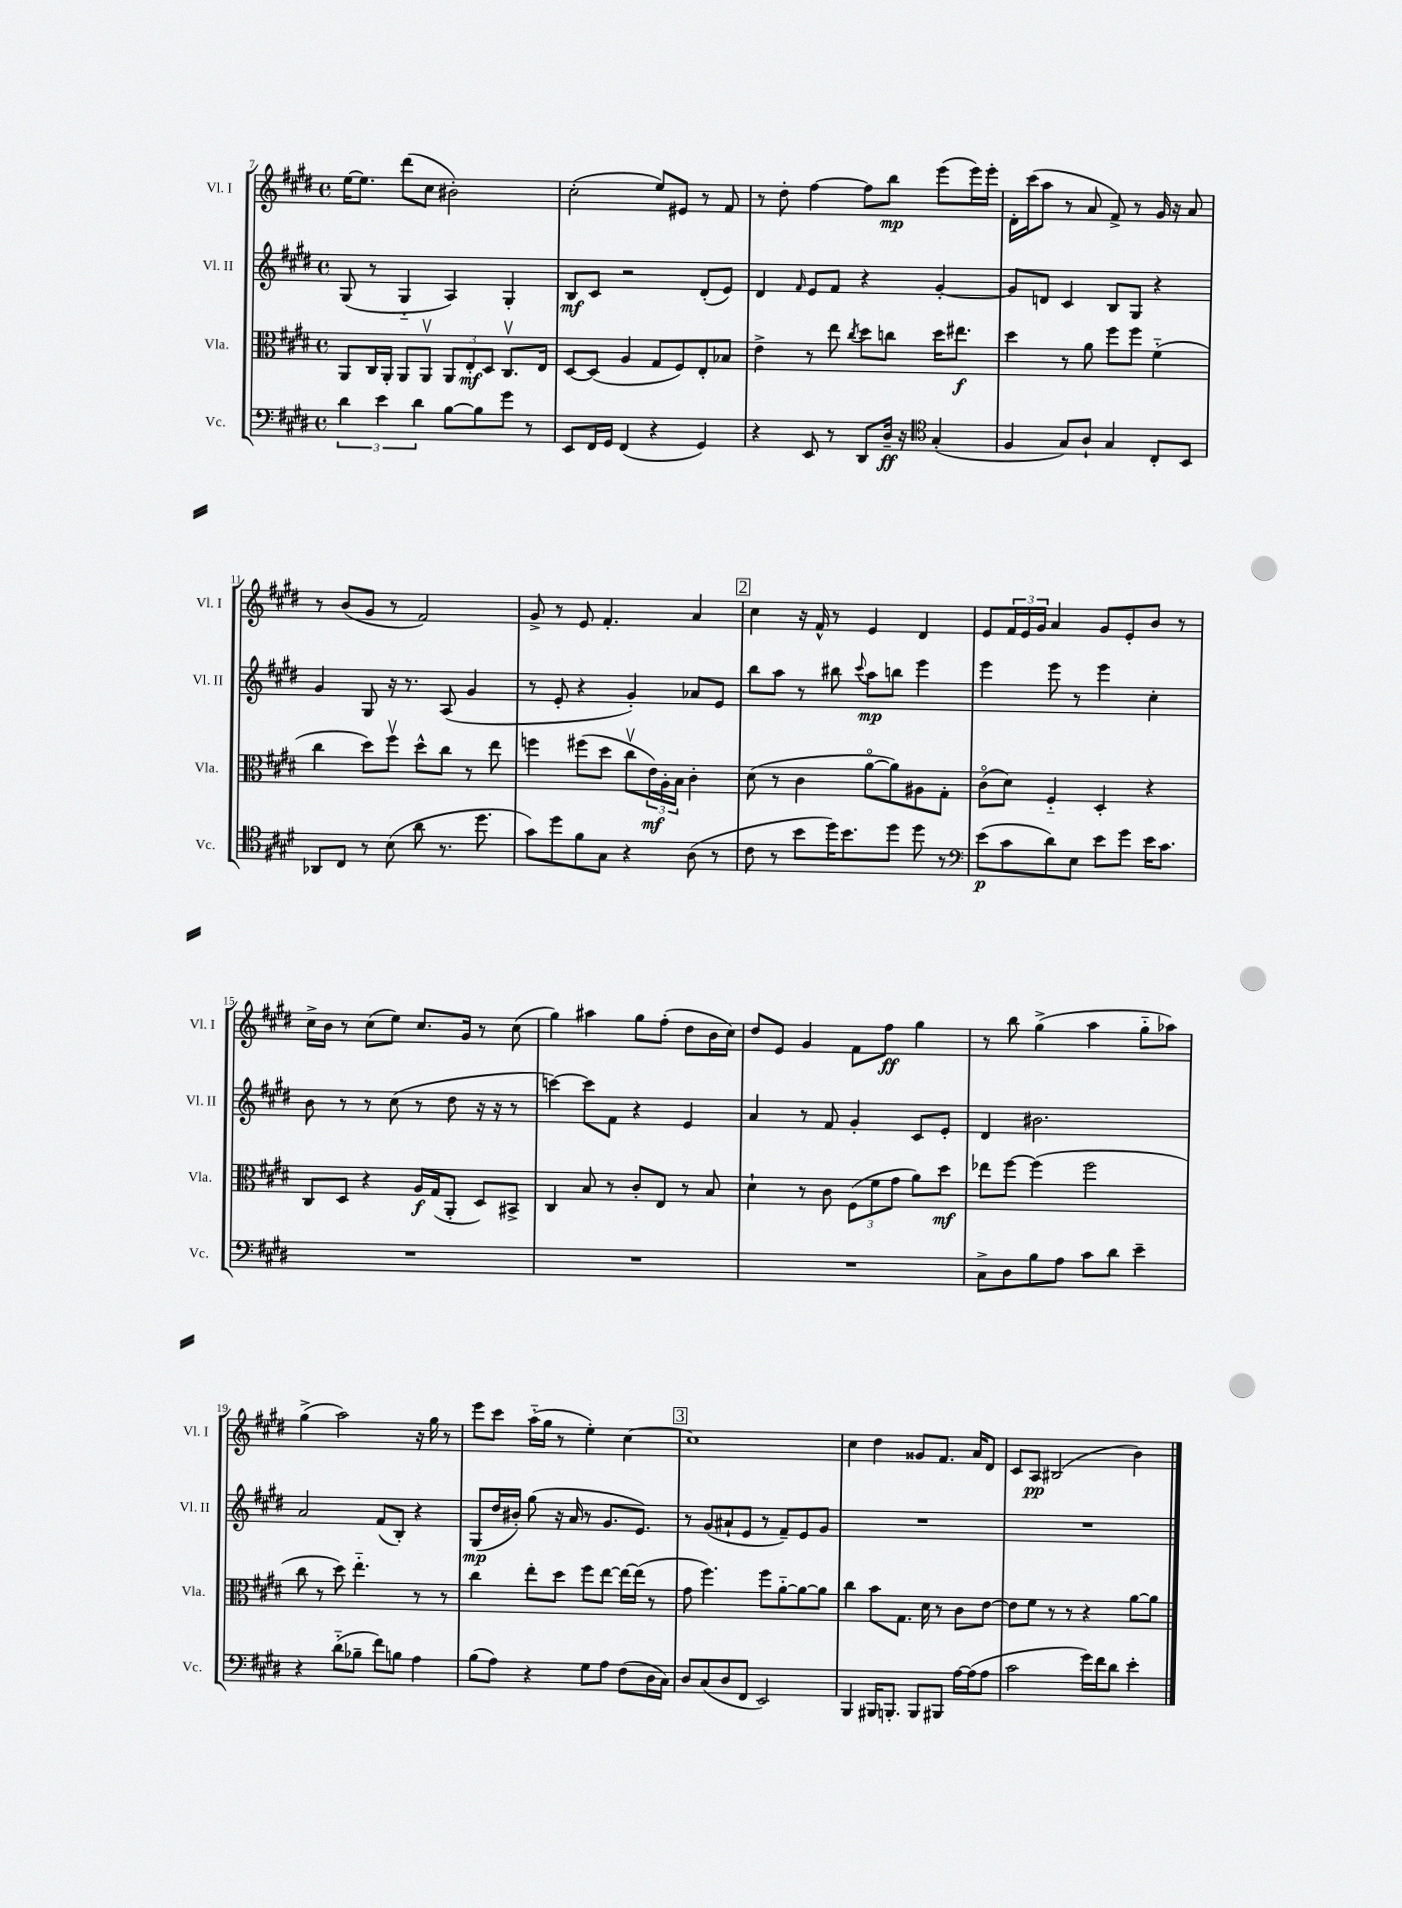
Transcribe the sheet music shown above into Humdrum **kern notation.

**kern	**dynam	**kern	**dynam	**kern	**dynam	**kern	**dynam
*part4	*part4	*part3	*part3	*part2	*part2	*part1	*part1
*staff4	*staff4	*staff3	*staff3	*staff2	*staff2	*staff1	*staff1
*I"Vc.	*	*I"Vla.	*	*I"Vl. II	*	*I"Vl. I	*
*I'Vc.	*	*I'Vla.	*	*I'Vl. II	*	*I'Vl. I	*
*clefF4	*	*clefC3	*	*clefG2	*	*clefG2	*
*k[f#c#g#d#]	*	*k[f#c#g#d#]	*	*k[f#c#g#d#]	*	*k[f#c#g#d#]	*
*M4/4	*	*M4/4	*	*M4/4	*	*M4/4	*
*met(c)	*	*met(c)	*	*met(c)	*	*met(c)	*
=7	=7	=7	=7	=7	=7	=7	=7
6d#\	.	8AA/L	.	(8G#/	.	[16ee\KL	.
.	.	.	.	.	.	8.ee\J]	.
.	.	16C#/L	.	8r	.	.	.
6e\	.	.	.	.	.	.	.
.	.	16AA'/JJ	.	.	.	.	.
.	.	8AA/L	.	4G#/	.	(8ddd#\L	.
6d#\	.	.	.	.	.	.	.
.	.	8AAv/J	.	.	.	8cc#\J	.
[8B\L	.	12AA/L	.	4A/)	.	2b#X'\)	.
.	.	12E'/	mf	.	.	.	.
8B\]	.	.	.	.	.	.	.
.	.	12D#/J	.	.	.	.	.
8g#\J	.	8.C#v/L	.	4G#'/	.	.	.
8r	.	.	.	.	.	.	.
.	.	16E/Jk	.	.	.	.	.
=8	=8	=8	=8	=8	=8	=8	=8
8EE/L	.	[8D#/L	.	8B/L	mf	(2cc#'\	.
16FF#/L	.	(8D#/J]	.	8c#/J	.	.	.
16GG#/JJ	.	.	.	.	.	.	.
(4FF#/	.	4A/	.	2r	.	.	.
4r	.	8G#/L	.	.	.	8ee/L)	.
.	.	8F#/)	.	.	.	8e#X/J	.
4GG#/)	.	8E'/	.	(8d#'/L	.	8r	.
.	.	8B-X/J	.	8e/J)	.	8f#/	.
=9	=9	=9	=9	=9	=9	=9	=9
4r	.	4e^\	.	4d#/	.	8r	.
.	.	.	.	.	.	8dd#'\	.
.	.	.	.	16qqf#/	.	.	.
8EE/	.	8r	.	8e/L	.	[4ff#\	.
8r	.	8ee\	.	8f#/J	.	.	.
.	.	8qcc#/	.	.	.	.	.
8DD#/L	.	8dd#\L	.	4r	.	8ff#\L]	.
16D#~/Jk	ff	8ccn\J	.	.	.	8bb\J	mp
16r	.	.	.	.	.	.	.
*clefC4	*	*	*	*	*	*	*
(4G#'/	.	16dd#\KL	.	[4g#'/	.	(8eee\L	.
.	.	8.ee#X\J	f	.	.	.	.
.	.	.	.	.	.	16eee\L)	.
.	.	.	.	.	.	16eee'\JJ	.
=10	=10	=10	=10	=10	=10	=10	=10
4F#/	.	4dd#\	.	8g#/L]	.	16d#'\LL	.
.	.	.	.	.	.	(16ccc#\J	.
.	.	.	.	8dn/J	.	8aa\J	.
8G#/L)	.	8r	.	4c#/	.	8r	.
8A`/J	.	8a\	.	.	.	8a/	.
4G#/	.	8ff#\L	.	8B/L	.	8f#^/)	.
.	.	8ff#\J	.	8G#/J	.	8r	.
8C#'/L	.	(4f#\	.	4r	.	16g#/	.
.	.	.	.	.	.	16r	.
8BB/J	.	.	.	.	.	8a/	.
!!LO:LB:g=z
=11	=11	=11	=11	=11	=11	=11	=11
8AA-X/L	.	4cc#\	.	4g#/	.	8r	.
8C#/J	.	.	.	.	.	(8b/L	.
8r	.	8dd#\L)	.	8G#/	.	8g#/J	.
(8B\	.	8ff#v\J	.	16r	.	8r	.
.	.	.	.	8.r	.	.	.
8a\	.	8dd#^^\L	.	.	.	2f#/)	.
8.r	.	8cc#\J	.	(8A/	.	.	.
.	.	8r	.	4g#/	.	.	.
8.dd#\	.	.	.	.	.	.	.
.	.	8ee\	.	.	.	.	.
=12	=12	=12	=12	=12	=12	=12	=12
8g#\L)	.	4ffn\	.	8r	.	8g#^/	.
8dd#\	.	.	.	8e'/	.	8r	.
8f#\	.	(8ff#X\L	.	4r	.	8e/	.
8G#\J	.	8dd#\J	.	.	.	4.f#'/	.
4r	.	8cc#v\L	.	4g#'/)	.	.	.
.	.	24e\L)	mf	.	.	.	.
.	.	24A'\	.	.	.	.	.
.	.	24B\JJ	.	.	.	.	.
(8A\	.	4c#'\	.	8a-X/L	.	4a/	.
8r	.	.	.	8e/J	.	.	.
!!LO:REH:place=s1:t=2
=13	=13	=13	=13	=13	=13	=13	=13
8c#\	.	(8d#\	.	8bb\L	.	4cc#\	.
8r	.	8r	.	8aa\J	.	.	.
8b\L	.	4c#\	.	8r	.	16r	.
.	.	.	.	.	.	16f#^^/	.
16dd#\K)	.	.	.	8bb#X\	.	8r	.
8.b\	.	.	.	.	.	.	.
.	.	.	.	8qqccc#/	.	.	.
.	.	[8a\L	.	8aa\L	mp	4e/	.
8dd#\J	.	8a\])	.	8bbn\J	.	.	.
8dd#\	.	8A#X\	.	4eee\	.	4d#/	.
8r	.	8G#'\J	.	.	.	.	.
=14	=14	=14	=14	=14	=14	=14	=14
*clefF4	*	*	*	*	*	*	*
(8e\L	p	(8c#\L	.	4eee\	.	8e/L	.
8c#\	.	8d#\J)	.	.	.	24f#/L	.
.	.	.	.	.	.	24e/	.
.	.	.	.	.	.	24g#/JJ	.
8d#\)	.	4F#/	.	8eee\	.	4a/	.
8E\J	.	.	.	8r	.	.	.
8e\L	.	4D#'/	.	4eee\	.	8g#/L	.
8g#\J	.	.	.	.	.	8e'/	.
16e\KL	.	4r	.	4cc#'\	.	8b/J	.
8.c#\J	.	.	.	.	.	.	.
.	.	.	.	.	.	8r	.
!!LO:LB:g=z
=15	=15	=15	=15	=15	=15	=15	=15
1r	.	8C#/L	.	8b\	.	16cc#^\LL	.
.	.	.	.	.	.	16b\JJ	.
.	.	8D#/J	.	8r	.	8r	.
.	.	4r	.	8r	.	(8cc#\L	.
.	.	.	.	(8cc#\	.	8ee\J)	.
.	.	16A/LL	f	8r	.	8.cc#/L	.
.	.	(16G#/J	.	.	.	.	.
.	.	8AA'/J	.	8dd#\	.	.	.
.	.	.	.	.	.	16g#/Jk	.
.	.	8D#/L)	.	16r	.	8r	.
.	.	.	.	16r	.	.	.
.	.	8BB#X^/J	.	8r	.	(8cc#\	.
=16	=16	=16	=16	=16	=16	=16	=16
1r	.	4C#/	.	[4cccn\)	.	4gg#\)	.
.	.	8B/	.	8ccc\L]	.	4aa#X\	.
.	.	8r	.	8f#\J	.	.	.
.	.	8c#'/L	.	4r	.	8gg#\L	.
.	.	8E/J	.	.	.	(8ff#'\J	.
.	.	8r	.	4e/	.	8dd#\L	.
.	.	8B/	.	.	.	16b\L	.
.	.	.	.	.	.	16cc#\JJ)	.
=17	=17	=17	=17	=17	=17	=17	=17
1r	.	4d#`\	.	4a/	.	8dd#/L	.
.	.	.	.	.	.	8e/J	.
.	.	8r	.	8r	.	4g#/	.
.	.	8c#\	.	8f#/	.	.	.
.	.	(12F#\L	.	4g#'/	.	8f#\L	.
.	.	12f#\	.	.	.	.	.
.	.	.	.	.	.	8ff#\J	ff
.	.	12g#\J	.	.	.	.	.
.	.	8a\L)	.	8c#/L	.	4gg#\	.
.	.	8dd#\J	mf	8e'/J	.	.	.
=18	=18	=18	=18	=18	=18	=18	=18
8C#^\L	.	8ee-X\L	.	4d#/	.	8r	.
8D#\	.	[8ff#\J	.	.	.	8bb\	.
8B\	.	(4ff#\]	.	2.b#X\	.	(4gg#^\	.
8A\J	.	.	.	.	.	.	.
8c#\L	.	2ff#\	.	.	.	4aa\	.
8d#\J	.	.	.	.	.	.	.
4e~\	.	.	.	.	.	8gg#\L	.
.	.	.	.	.	.	8aa-X\J)	.
!!LO:LB:g=z
=19	=19	=19	=19	=19	=19	=19	=19
4r	.	8cc#\	.	2a/	.	(4gg#^\	.
.	.	8r	.	.	.	.	.
(8d#\L	.	8dd#\)	.	.	.	2aa\)	.
8B-X~\J	.	4.ee\	.	.	.	.	.
8f#\L)	.	.	.	(8f#/L	.	.	.
8Bn\J	.	.	.	8B'/J)	.	.	.
4A\	.	8r	.	4r	.	16r	.
.	.	.	.	.	.	16gg#\	.
.	.	8r	.	.	.	8r	.
=20	=20	=20	=20	=20	=20	=20	=20
(8B\L	.	4cc#\	.	(8G#/L	mp	8eee\L	.
8A\J)	.	.	.	16dd#/L	.	8ccc#\J	.
.	.	.	.	16b#X'/JJ)	.	.	.
4r	.	8ee'\L	.	(8gg#\	.	(16aa\LL	.
.	.	.	.	.	.	16gg#\JJ	.
.	.	8dd#\J	.	16r	.	8r	.
.	.	.	.	16a/	.	.	.
8G#\L	.	8ff#\L	.	8r	.	4ee'\)	.
8A\J	.	[8ee\J	.	8.g#/L	.	.	.
(8F#\L	.	16ee\LL_	.	.	.	[4cc#\	.
.	.	(16ee\JJ]	.	8.e/J)	.	.	.
16D#\L	.	8r	.	.	.	.	.
16C#\JJ)	.	.	.	.	.	.	.
!!LO:REH:place=s1:t=3
=21	=21	=21	=21	=21	=21	=21	=21
8D#/L	.	8g#\	.	8r	.	1cc#]	.
(8C#/	.	4.ff#\)	.	(8g#/L	.	.	.
8D#/	.	.	.	8a#X`/	.	.	.
8FF#/J	.	.	.	8e/J	.	.	.
2EE/)	.	8ff#\L	.	8r	.	.	.
.	.	[8a\	.	8f#~/L)	.	.	.
.	.	8a\_	.	8e/	.	.	.
.	.	8a\J]	.	8g#/J	.	.	.
=22	=22	=22	=22	=22	=22	=22	=22
4BBB/	.	4cc#\	.	1r	.	4cc#\	.
16BBB#X/KL	.	8b\L	.	.	.	4dd#\	.
8.BBBn'/J	.	.	.	.	.	.	.
.	.	8.G#\J	.	.	.	.	.
8BBB/L	.	.	.	.	.	8g##X/L	.
.	.	16d#\	.	.	.	.	.
8BBB#X/J	.	8r	.	.	.	8.f#/J	.
[16A\LL	.	8c#\L	.	.	.	.	.
(16A\J]	.	.	.	.	.	16a/KL	.
8A\J	.	[8e\J	.	.	.	8d#/J	.
=23	=23	=23	=23	=23	=23	=23	=23
2c#\	.	8e\L]	.	1r	.	8c#/L	.
.	.	8f#\J	.	.	.	8A/J	pp
.	.	8r	.	.	.	(2B#X/	.
.	.	8r	.	.	.	.	.
16g#\LL)	.	4r	.	.	.	.	.
16f#\J	.	.	.	.	.	.	.
8d#\J	.	.	.	.	.	.	.
4e'\	.	[8a\L	.	.	.	4b\)	.
.	.	8a\J]	.	.	.	.	.
==	==	==	==	==	==	==	==
*-	*-	*-	*-	*-	*-	*-	*-
